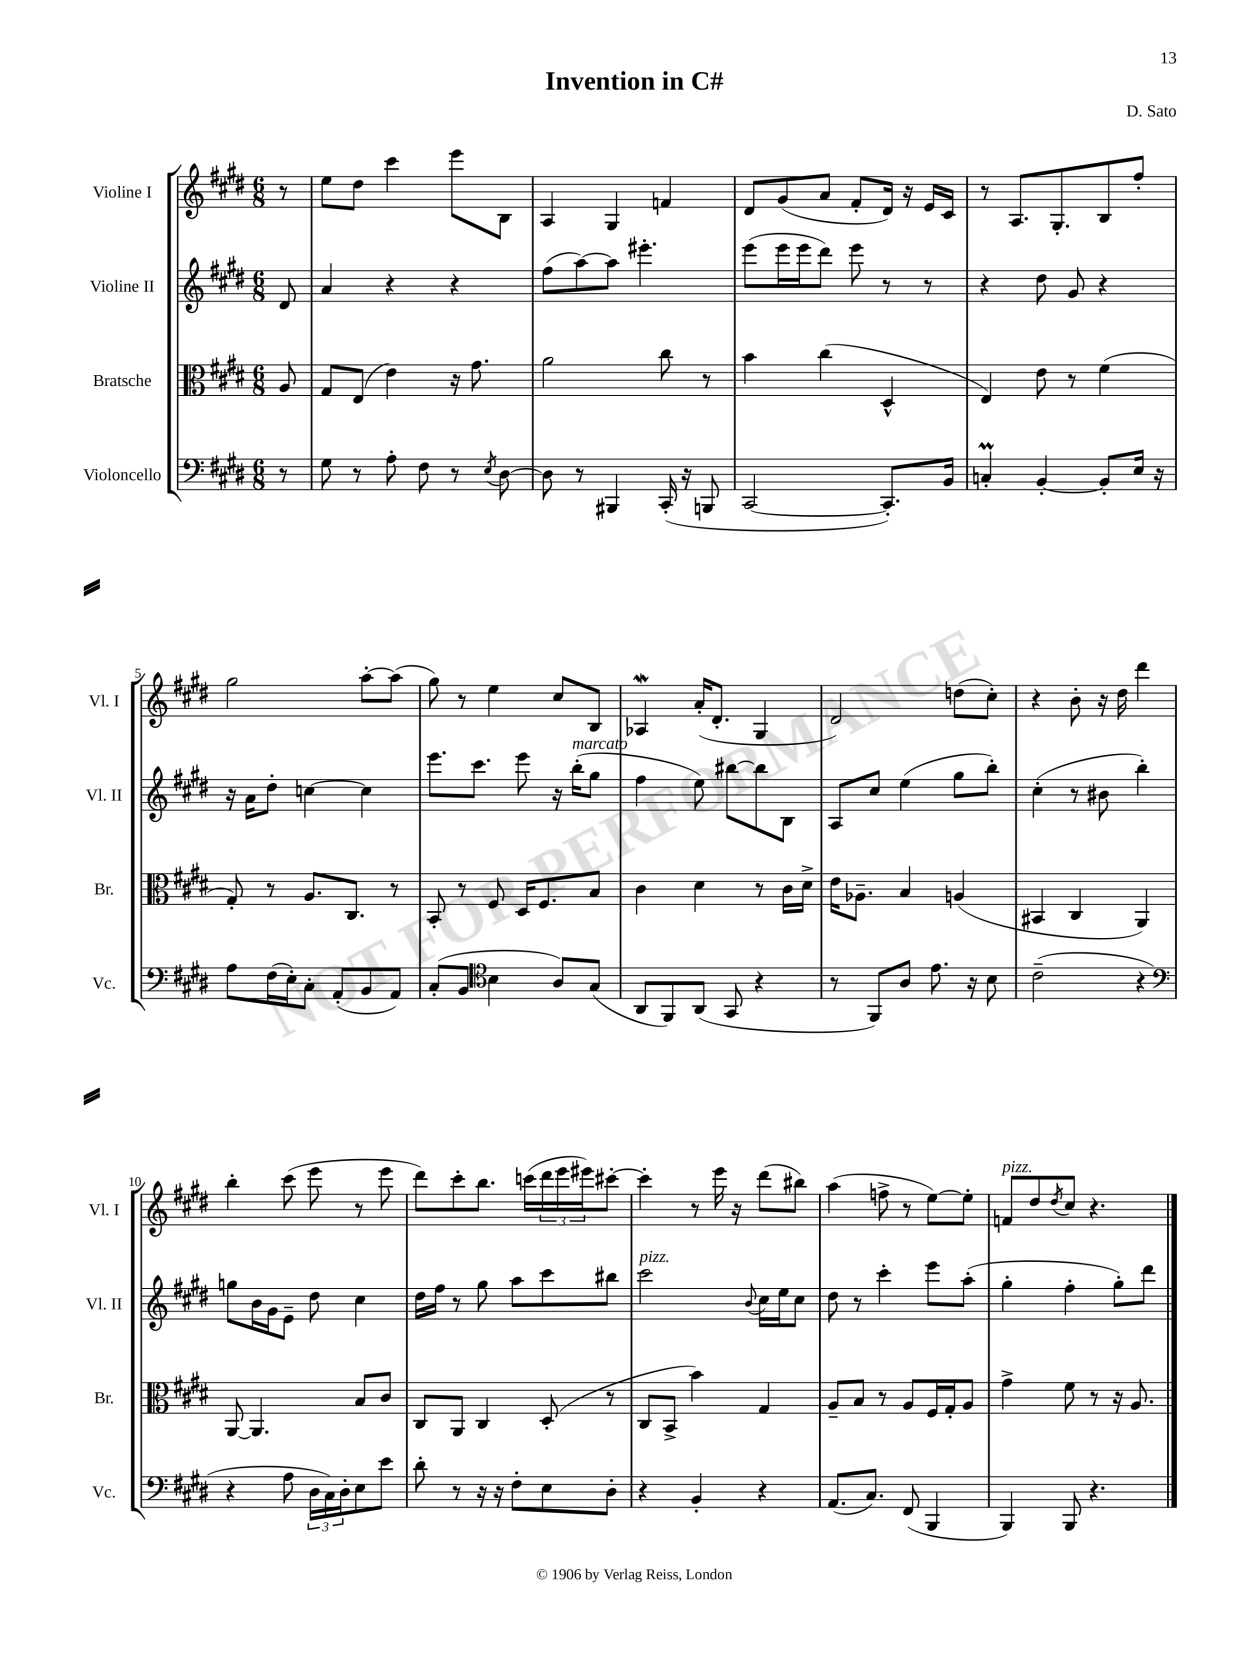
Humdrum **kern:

**kern	**kern	**kern	**kern
*staff4	*staff3	*staff2	*staff1
*clefF4	*clefC3	*clefG2	*clefG2
*k[f#c#g#d#]	*k[f#c#g#d#]	*k[f#c#g#d#]	*k[f#c#g#d#]
*M6/8	*M6/8	*M6/8	*M6/8
8r	8A	8d#	8r
=	=	=	=
8G#	8G#	4a	8ee
8r	(8E	.	8dd#
8A'	4e)	4r	4ccc#
8F#	.	.	.
8r	16r	4r	8eee
.	8.g#	.	.
8qE	.	.	.
[8D#	.	.	8B
=	=	=	=
8D#]	2a	(8ff#	4A
8r	.	[8aa)	.
4BBB#	.	8aa]	4G#
.	.	4.eee#'	.
(16CC#'	8cc#	.	4f
16r	.	.	.
8BBB	8r	.	.
=	=	=	=
[2CC#	4b	(8eee	8d#
.	.	16eee	(8g#
.	.	16eee	.
.	(4cc#	8ddd#)	8a
.	.	8eee	8f#'
8.CC#'])	4D#^^	8r	16d#)
.	.	.	16r
.	.	8r	16e
16BB	.	.	16c#
=	=	=	=
4C'	4E)	4r	8r
.	.	.	8.A
[4BB'	8e	8dd#	.
.	.	.	8.G#'
.	8r	8g#	.
8BB']	(4f#	4r	8B
16E	.	.	8ff#'
16r	.	.	.
=	=	=	=
8A	8G#')	16r	2gg#
.	.	16a	.
(16F#	8r	8dd#'	.
16E')	.	.	.
8C#'	8.A	[4cc	.
(8AA'	.	.	.
.	8.C#	.	.
8BB	.	4cc]	[8aa'
8AA)	8r	.	(8aa]
=	=	=	=
(8C#'	8BB'	8.eee	8gg#)
8BB	8r	.	8r
.	.	8.ccc#	.
*clefC4	*	*	*
4B	8F#	.	4ee
.	16D#	8eee	.
.	8.F#	.	.
8A)	.	16r	8cc#
.	.	(16bb'	.
(8G#	8B	8gg#	8B
=	=	=	=
8AA	4c#	4ff#	4A-
8FF#)	.	.	.
(8AA	4d#	8ee)	(16a'
.	.	.	8.d#'
8GG#	.	[8bb#	.
4r	8r	8bb#]	4G#
.	16c#	8B	.
.	16d#^	.	.
=	=	=	=
8r	16e	8A	2d#)
.	8.A-~	.	.
8FF#)	.	8cc#	.
8A	4B	(4ee	.
8.e	.	.	.
.	(4A	8gg#	(8dd
16r	.	.	.
8B	.	8bb')	8cc#')
=	=	=	=
(2c#~	4BB#	(4cc#'	4r
.	4C#	8r	8b'
.	.	8b#	16r
.	.	.	16dd#
4r	4AA)	4bb')	4ddd#
=	=	=	=
*clefF4	*	*	*
4r	[8AA	8gg	4bb'
.	4.AA]	16b	.
.	.	16g#	.
8A	.	8e~	(8ccc#
24D#	.	8dd#	8eee
24C#)	.	.	.
24D#'	.	.	.
8E	8B	4cc#	8r
8e	8c#	.	8eee
=	=	=	=
8d#'	8C#	16dd#	8ddd#)
.	.	16ff#	.
8r	8AA	8r	8ccc#'
16r	4C#	8gg#	8.bb
16r	.	.	.
8F#'	.	8aa	.
.	.	.	(16ccc
8E	(8D#'	8ccc#	24ddd#
.	.	.	24eee
.	.	.	24eee#)
8D#'	8r	8bb#	[8ccc#'
=	=	=	=
4r	8C#	2ccc#	4ccc#']
.	8BB^	.	.
4BB'	4b)	.	8r
.	.	.	16eee
.	.	.	16r
.	.	8qqb	.
4r	4G#	16cc#	(8ddd#
.	.	16ee	.
.	.	8cc#	8bb#)
=	=	=	=
(8.AA	8A~	8dd#	(4aa
.	8B	8r	.
8.C#)	.	.	.
.	8r	4ccc#'	8ff^
(8FF#	8A	.	8r
4BBB	16F#	8eee	[8ee)
.	16G#'	.	.
.	8A	(8aa'	8ee']
=	=	=	=
4BBB)	4g#^	4gg#'	8f
.	.	.	8dd#
.	.	.	8qdd#
8BBB	8f#	4ff#'	8cc#
4.r	8r	.	4.r
.	16r	8gg#')	.
.	8.A	.	.
.	.	8ddd#	.
==	==	==	==
*-	*-	*-	*-
